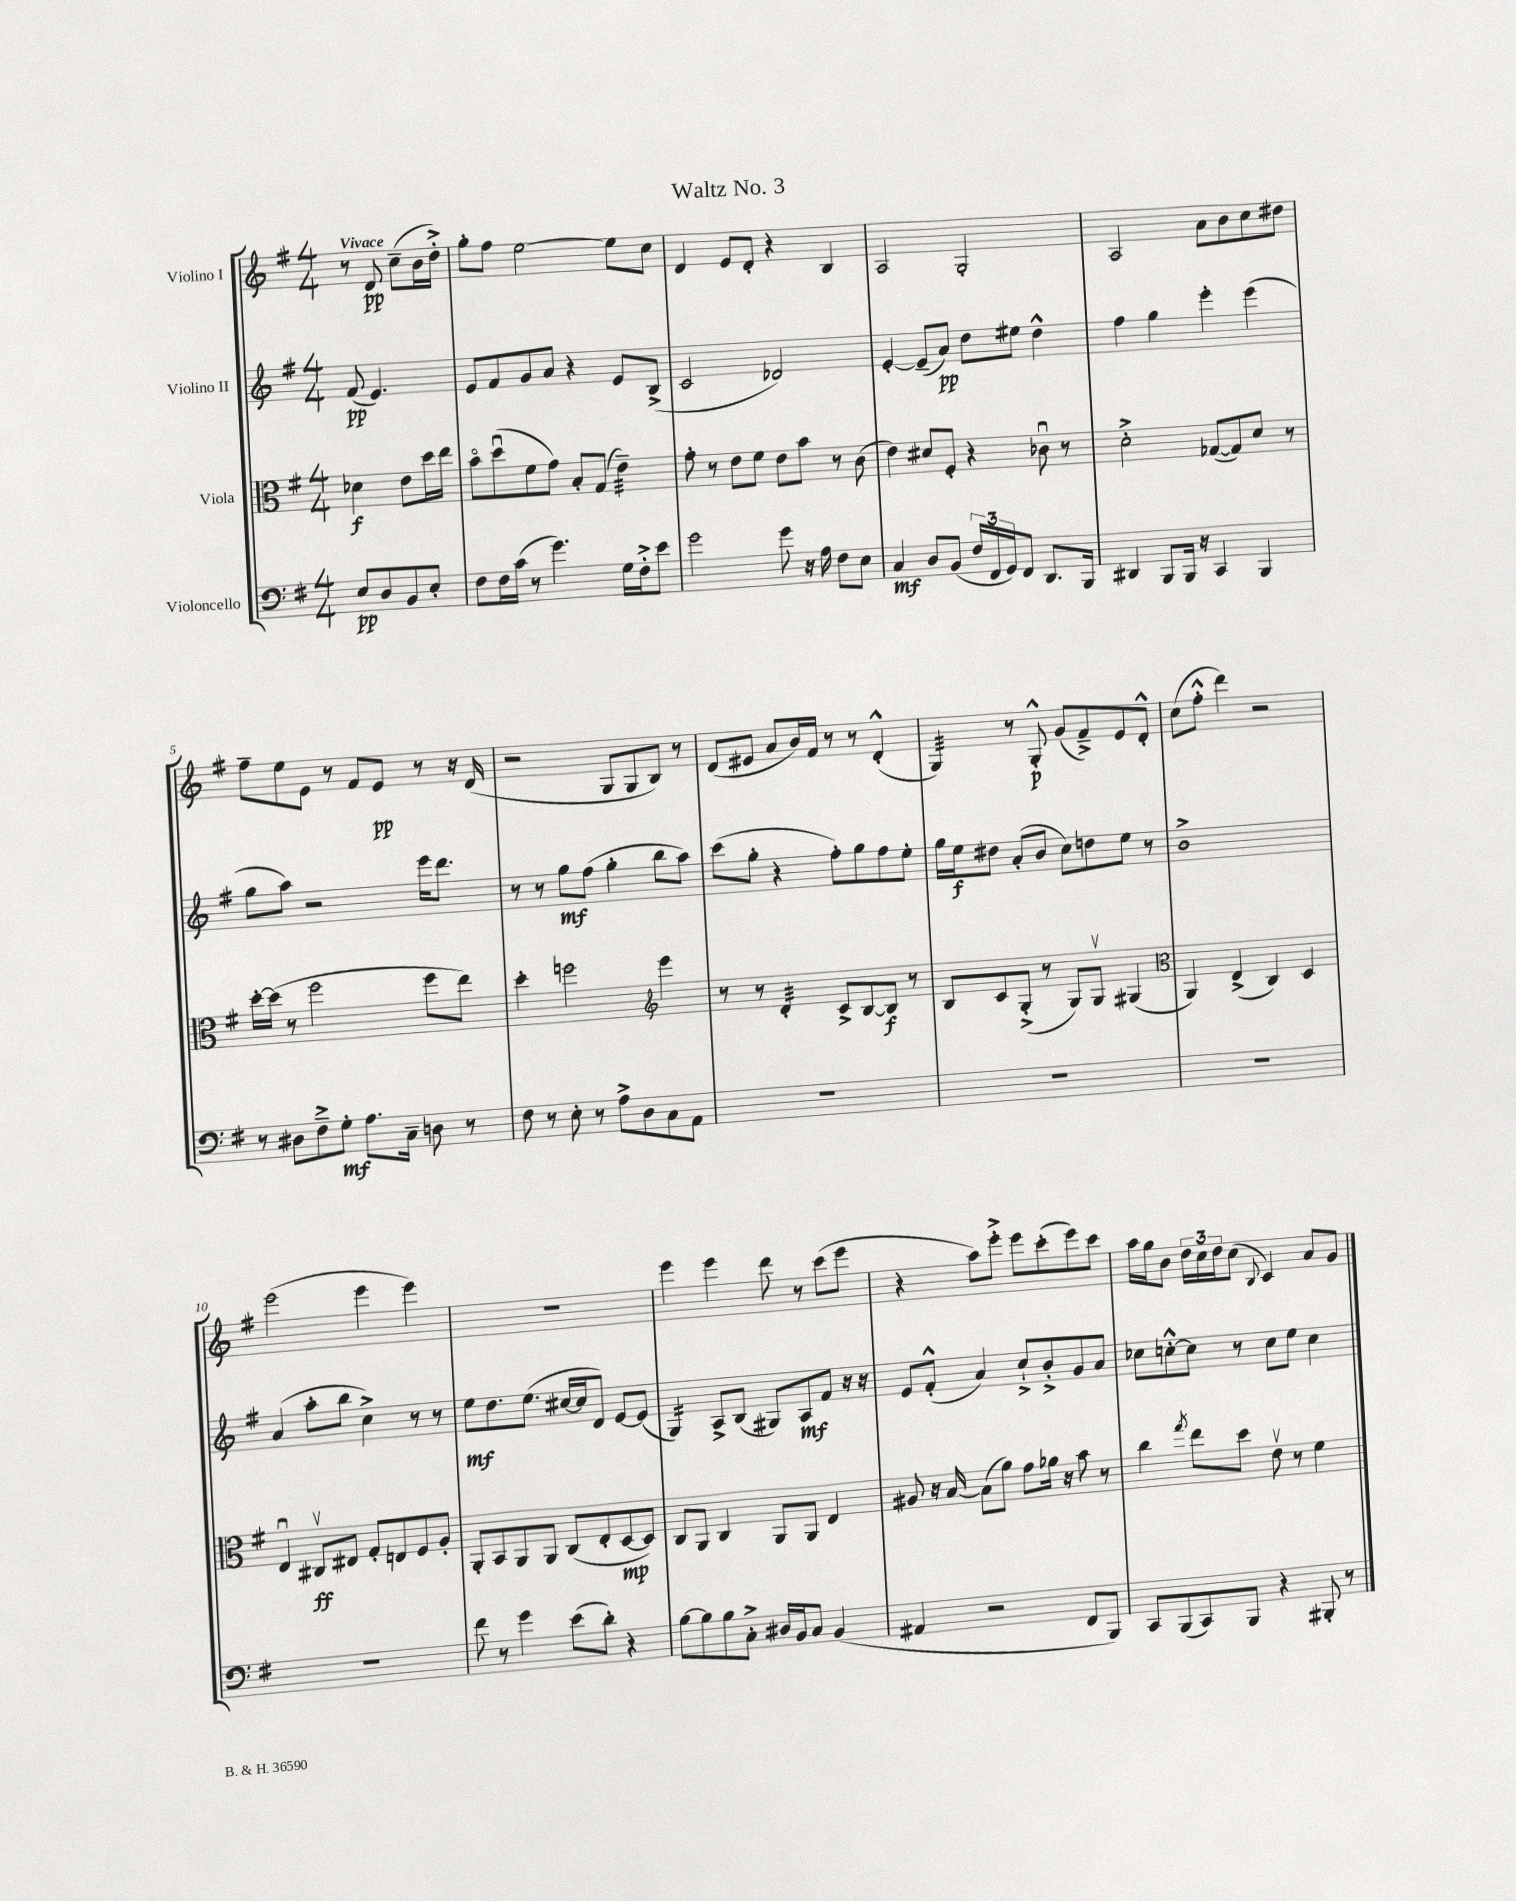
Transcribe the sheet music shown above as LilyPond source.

\header { title = "Waltz No. 3" }
<<
\new StaffGroup <<
\new Staff = "s0" \with { instrumentName = "Violino I" } {
    \clef treble \key g \major \numericTimeSignature \time 4/4 \partial 2 \tempo "Vivace"
    r8 d'8\pp c''8--( b'16 d''16-.->) |
    g''8-. fis''8 e''2~ e''8 c''8 |
    d'4 e'8 d'8-. r4 b4 |
    a2 g2-. |
    a2 a'8 b'8 c''8 dis''8 |
    fis''8-- e''8 e'8 r8 fis'8 e'8\pp r8 r16 d'16( |
    r2 g8 g8 b8) r8 |
    d'8( eis'8 a'8 b'16) fis'16 r8 r8 d'4-.-^( |
    g4:32) r8 g8-.-^\p g'8( fis'8--->) e'8 d'8-.-^ |
    c''8( fis''8-.-^ d'''4) r2 |
    e'''2( e'''4 e'''4) |
    r1 |
    e'''4 e'''4 d'''8 r8 c'''8( e'''8 |
    r4 a''8) e'''8-.-> e'''8 c'''8-.( e'''8) c'''8 |
    a''16 g''16 b'8 \tuplet 3/2 { d''16 c''16 d''16 } c''8( \appoggiatura { b8 } c'4) a'8 g'8 \bar "|." |
}
\new Staff = "s1" \with { instrumentName = "Violino II" } {
    \clef treble \key g \major \numericTimeSignature \time 4/4 \partial 2
    fis'8\pp( e'4.) |
    e'8 fis'8 g'8 a'8 r4 e'8 b8->( |
    c'2 des'2) |
    e'4~-. e'8--( a'8\pp) d''8 eis''8 d''4-^ |
    fis''4 g''4 e'''4-. e'''4( |
    g''8 a''8) r2 e'''16 d'''8. |
    r8 r8 g''8\mf fis''8( g''4-. b''8 a''8) |
    c'''8( g''8-. r4 fis''8-.) g''8 fis''8 e''8-. |
    g''16 e''16\f dis''8 a'8-.( b'8 c''8) d''8 e''8 r8 |
    b'1-> |
    a'4( a''8-. b''8 c''4->) r8 r8 |
    e''8\mf d''8. e''8.( cis''16~ cis''16 d'8) e'8~ e'8( |
    g4:16) a8-> b8( gis8) a8\mf fis'8 r16 r16 |
    e'8 fis'8-.-^( a'4) c''8-!-> b'8-.-> g'8 a'8 |
    ces''8 c''8~-.-^ c''8 r8 c''8 e''8 c''4 \bar "|." |
}
\new Staff = "s2" \with { instrumentName = "Viola" } {
    \clef alto \key g \major \numericTimeSignature \time 4/4 \partial 2
    des'4\f e'8 d''16 e''16 |
    b'8\flageolet d''8\downbow( fis'8 g'8) b8-. g8( e'4:32--) |
    g'8-. r8 e'8 fis'8 e'8 b'8 r8 c'8( |
    e'4) dis'8 fis8-. r4 ces'8\downbow r8 |
    d'2-.-> ges8~( ges8) d'8 r8 |
    d''16~-. d''16( r8 fis''2 fis''8 e''8) |
    d''4-. f''2 \clef treble e'''4 |
    r8 r8 d'4:32-. c'8-> b8~ b8\f r8 |
    b8 c'8 g8-.->( r8 g8) g8\upbow gis4( |
    \clef alto a,4) e4->( c4) d4 |
    e4\downbow cis8\upbow\ff eis8 g8-. e8 fis8 a8-. |
    a,8-. b,8 a,8 a,8 c8( e8-. d8~\mp d8) |
    c8 a,8 c4 a,8 a,8 e4 |
    ais8 r16 b16~ b8( a'8) g'8 aes'16 r16 b'8 r8 |
    c''4 \acciaccatura { g''8 } e''8 d''8 e'8\upbow r8 fis'4 \bar "|." |
}
\new Staff = "s3" \with { instrumentName = "Violoncello" } {
    \clef bass \key g \major \numericTimeSignature \time 4/4 \partial 2
    e8\pp d8 b,8 e8-. |
    fis8 fis16 c'16( r8 g'4.) g16 fis16-.-> e'8 |
    g'2 g'8 r16 a16 fis8 e8 |
    c4\mf d8 b,8( \tuplet 3/2 { fis16 fis,16 g,16) } fis,8 d,8. b,,16 |
    dis,4 b,,8 b,,16 r16 c,4 b,,4 |
    r8 dis8 fis8---> g8-.\mf a8. c16-- d8 r8 |
    fis8 r8 e8-. r8 a8-> d8 c8 a,8 |
    R1 |
    R1 |
    R1 |
    R1 |
    fis'8 r8 g'4 e'8( d'8-.) r4 |
    b8~ b8 b8 c8-.-> dis16 b,16 c8 b,4( |
    ais,4 r2 fis,8 b,,8) |
    c,8 b,,8( c,8) b,,8 r4 bis,,8-. r8 \bar "|." |
}
>>
>>
